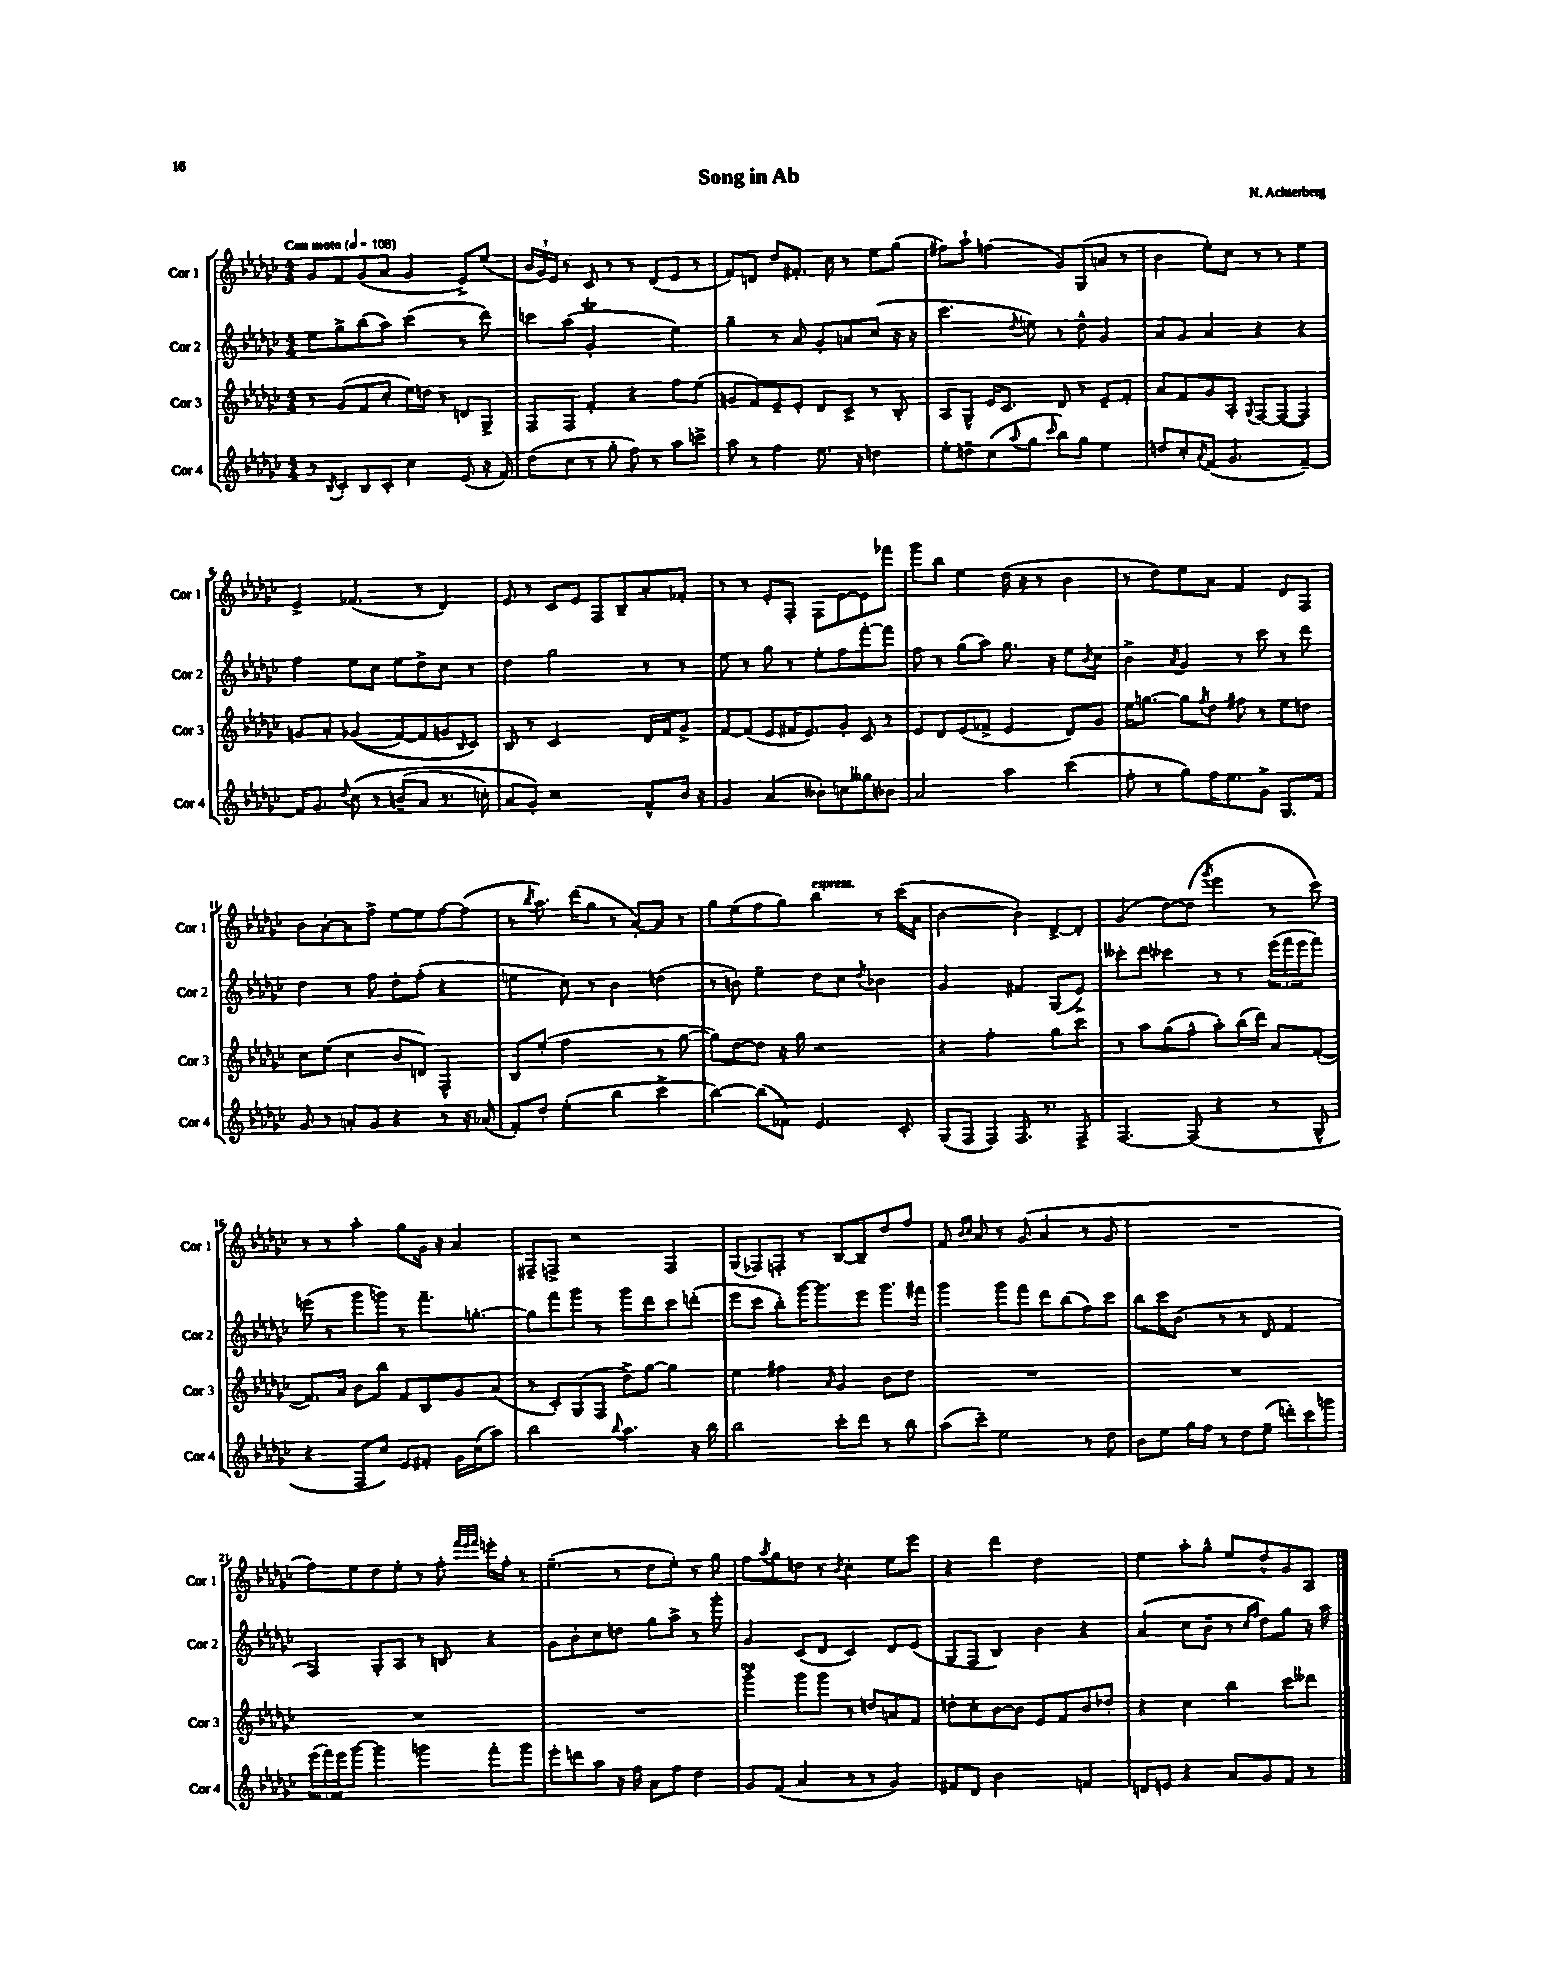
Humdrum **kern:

**kern	**kern	**kern	**kern
*staff4	*staff3	*staff2	*staff1
*clefG2	*clefG2	*clefG2	*clefG2
*k[b-e-a-d-g-c-]	*k[b-e-a-d-g-c-]	*k[b-e-a-d-g-c-]	*k[b-e-a-d-g-c-]
*M4/4	*M4/4	*M4/4	*M4/4
*MM108	*MM108	*MM108	*MM108
8r	8r	8ee-\L	8g-/L
8qB-/	.	.	.
8c-'/L	(8g-/L	8gg-^\	8f/
8B-/	8f/	(8bb-\	(8g-/
8c-'/J	8cc-'/J	8aa-\J)	8a-/J
4cc-\	16ee-\LL)	(4ccc-\	4g-/
.	16dd\JJ	.	.
.	8r	.	.
(8e-/	8d/L	8r	8e-^/L)
16r	8G-^/J	8ddd-\)	(8ee-/J
16f/)	.	.	.
=	=	=	=
(8dd-\L	8F/L	8ccc\L	24b-/LL
.	.	.	24g-/)
.	.	.	24e-/JJ
8cc-\J	8F/J	(8aa-\J	8r
8r	4f'/	2g-'/	8c-/
8gg-'\	.	.	8r
8ff\)	4r	.	8r
8r	.	.	(8d-/L
8aa-\L	8ff\L	4ee-\)	8e-/J
8ccc^\J	(8ee-\J	.	8r
=	=	=	=
8aa-\	8g/L	4gg-~\	8f/L)
8r	8f/)	.	8d/J
4ff\	8e-~/	8r	8dd-/L
.	8e-'/J	8a-/	8.f#'/J
8.ee-\	8d-/L	8g-'/L	.
.	.	.	16cc-\
.	8c-^/J	8a/	8r
16r	.	.	.
4dd\	8r	(8cc-/J	8ee-\L
.	8B-'/	16r	(8gg-\J
.	.	16r	.
=	=	=	=
8ee-'\L	8A-/L	4.ccc-\	8ff#\L)
8dd~\	8G-^^/J	.	8aa-`\J
(8cc-\	16e-/LK	.	(4ff\
.	8.c-/J	.	.
8qqaa-/	.	8qdd-/	.
8gg-\J	.	8ee\)	.
16qqccc-/	.	.	.
8bb-\L)	8d-/	8r	8g-/L)
8gg-\J	8r	8dd-^^\	(8G-/
4ee-\	8e-~/L	4g-/	8a/J
.	8f'/J	.	8r
=	=	=	=
8dd/L	8a-/L	8a-/L	4b-\
8cc-'/	8f/	8g-/J	.
8qa-/	.	.	.
(8f/J	8g-/	4a-/	8ee-'\L)
4.g-/	8A-'/J	.	8cc-\J
.	8qqG-/	.	.
.	[8F/L	4r	8r
.	(8F/_J	.	8r
[4f~/)	4F/])	4r	4ee-\
=	=	=	=
16f/]LK	8g/L	4ff\	4e-^/
8.g-/J	.	.	.
.	8a-'/J	.	.
8qqdd-/	.	.	.
&(8cc-\	&((4g-/	8ee-\L	(4.f-/
8r	.	8cc-\J	.
(8b~/L	[8f/L)	8ee-\L	.
8a-/J	8f/]	8dd-^\	8r
8.r	8g/	8cc-\J	4d-/)
.	16qqB-/	.	.
.	8c-/J&)	8r	.
16cc'\)	.	.	.
=	=	=	=
8a-/L	8B-/	4dd-\	8e-/
8g-'/J&)	8r	.	8r
2r	2c-/	2gg-\	8c-/L
.	.	.	8e-/J
.	.	.	8F/L
.	.	.	8B-~/
8f^^/L	16d-/LL	8r	8a-'/
.	16f/J	.	.
16b-/Jk	8g-^/J	8r	8f-'/J
16r	.	.	.
=	=	=	=
4g-/	[8f/L	8ee-\	8r
.	(8f/]J	8r	8r
(4a-/	8e-/L	8gg-\	8e-'/L
.	16f#/K	8r	8F'/J
.	8.e-/)	.	.
8b--'\L)	.	8ee-'\L	8F\L
8cc\	8g-'/J	8ff\	[8e-\
8gg--\	8c-/	[8fff'\	8e-\]
8b-\J	8r	8fff\]J	8fff-\J
=	=	=	=
2a-/	8e-/L	8ff\	8ggg-\L
.	8d-/	8r	8bb-\J
.	(8e-/	(8gg-\L	4ee-\
.	8f-^/J	8aa-\J)	.
4aa-\	4e-/	8.gg-\	(16dd-\
.	.	.	16r
.	.	.	8r
.	.	16r	.
(4ccc-\	8d-/L)	8ee-\L	4b-\
.	.	8qb-/	.
.	8g-/J	8cc-\J	.
=	=	=	=
8ff'\	16ee-\LK	4b-^\	8r
.	[8.gg\J	.	.
8r	.	.	8dd-\L)
.	.	8qa-/	.
8gg-\L)	8gg\]L	4g-/	8ee-\
.	8qff/	.	.
16ff\K	8dd-\J	.	8a-\J
8.ee-\	.	.	.
.	8ff#\	8r	4f/
8g-^\J	8r	8ccc-\	.
8.G-/L	8ee-\L	8r	8d-/L
.	8dd\J	8ddd-\	8F/J
16f/Jk	.	.	.
=	=	=	=
8g-/	8cc-\L	4dd-\	8b-\L
8r	(8ee-\J	.	[8a-'\
8a'/L	4cc-\	8r	8a-\]
8g-/J	.	8ff\	8ff^\J
4r	8b-/L	8dd-'\L	[8ee-\L
.	8d/J)	(8ff'\J	8ee-\]
8r	4F^^/	4r	[8ff\
16r	.	.	(8ff\]J
(16a-/	.	.	.
=	=	=	=
8f'/L)	8B-/L	4ee\	8r
.	.	.	8qbb-/
8dd-'/J	(8ee-'/J	.	8.aa-\)
(4ee-'\	2ff\	8cc-\)	.
.	.	.	(16ddd-\LK
.	.	8r	8gg-\J
4bb-\	.	4b-\	8r
.	.	.	[8a-'/L)
4ccc-^\	8r	(4dd\	8a-/]J
.	[8gg-\	.	8r
=	=	=	=
[4bb-\)	8gg-\]L)	8r	8gg-\L
.	[8dd-\	8b'\)	(8ee-\
(8bb-\]L	8dd-\]J	4ee-~\	8ff\
8f-\J)	16r	.	8gg-\J)
.	16gg-\	.	.
4.e-/	2r	8dd-\L	4bb-\
.	.	8cc-\J	.
.	.	8qdd-/	.
.	.	4b-\	8r
8c-'/	.	.	(16ccc-\LL
.	.	.	16a-\JJ
=	=	=	=
(8G-/L	4r	2g-/	[2b-\
8F/J	.	.	.
4F/)	2ff'\	.	.
8.F/	.	4f#/	4b-'\])
8.r	.	.	.
.	8gg-\L	(8G-/L	[8d-^/L
8F^/	8ccc-\J	8e-^/J)	8d-'/]J
=	=	=	=
[4.F/	8r	8ccc--'\L	(4g-/
.	8aa-\L	8ddd-\J	.
.	(8gg-\	4ccc-\	[8dd-\L)
(8F/]	8ff^^\J	.	(8dd-\]J
.	.	.	8qggg-/
4r	8aa-'\L)	8r	4eee-\
.	(16bb-\L	8r	.
.	16ddd-\JJ)	.	.
8r	8a-/L	(24eee-\LL	8r
.	.	24fff\	.
.	.	24eee-\J	.
8G-^^/	([8f'/J	8fff\J)	8ccc-\)
=	=	=	=
4r	8.f/]L)	(8eee\	8r
.	.	8r	8r
.	16a-/Jk	.	.
8F/L	8b-\L	8ggg-\L	4aa-'\
8cc-/J)	8bb-\J	8ggg\J)	.
8e-/L	8f/L	8r	8gg-\L
8f#'/J	8B-/	8.fff~\L	16g-\Jk
.	.	.	16r
16g-\LL	8g-/	.	4a-/
(16cc-\J	.	[8.gg'\J	.
8aa-\J)	(8a-/J	.	.
=	=	=	=
2bb-\	8r	8gg\]L	8F#~/L
.	8c-'/L)	8fff\	8F^/J
.	(8G-/	8ggg-\J	2r
.	8F/J	8r	.
8qqbb-/	.	.	.
4.aa-\	8dd-^\L)	8ggg-\L	.
.	[8gg-\J	8ddd-\	.
.	4gg-\]	8ccc-\	4F/
16r	.	(8ddd'\J	.
16bb-\	.	.	.
=	=	=	=
2bb-\	4ee-\	8eee-\L	(8G-/L
.	.	8ccc-\J	8F-/)
.	4ff#\	8bb-'\L)	8F'/J
.	.	[16ggg-\K	8r
.	.	8.ggg-\]	.
.	16qqa-/	.	.
8ccc-'\L	4g-/	.	[8B-/L
8ddd-\J	.	8eee-\J	8B-~/]
8r	8b-\L	8.ggg-\L	8dd-/
8bb-\	8dd-\J	.	8ff/J
.	.	16fff#\Jk	.
=	=	=	=
(8aa-\L	1r	4ggg-\	8f/
.	.	.	16qqb-/LL
.	.	.	16qqcc-/JJ
8ccc-~\J)	.	.	8a-/
2ee-\	.	8ggg-\L	8r
.	.	8fff\J	(8g-/
.	.	8ddd-\L	4a-/
.	.	(8bb-\	.
8r	.	8ff\)	8r
8dd-\	.	8ccc-\J	8g-/
=	=	=	=
8b-\L	1r	8bb-\L	1r
8ee-\J	.	16ccc-\K	.
.	.	(8.b-\J	.
16gg-\LL	.	.	.
16ff\JJ	.	.	.
8r	.	8r	.
8dd-\L	.	8r	.
(8ee-~\J	.	8d-/	.
12ddd'\L)	.	4f/	.
12ccc-\	.	.	.
12ggg\J	.	.	.
=	=	=	=
(24eee-\LL	1r	4F/)	8ff\L)
24fff\)	.	.	.
24eee-\J	.	.	.
[8ggg-\J	.	.	8ee-\
4ggg-\]	.	8G-'/L	8dd-\
.	.	8A-/J	8ee-'\J
4ggg\	.	8r	8r
.	.	8B/	8ff'\
.	.	.	32qqfff/LLL
.	.	.	32qqeee-/
.	.	.	32qqfff/JJJ
8fff'\L	.	4r	16eee'\LL
.	.	.	16ff'\JJ
8ggg\J	.	.	8r
=	=	=	=
8eee-'\L	1r	8g-\L	(4.ee-~\
8ddd\	.	8b-'\	.
8aa-\J	.	8cc-\	.
16r	.	8dd\J	8r
16ff\	.	.	.
8a-\L	.	8gg-\L	8dd-\L
8ff\J	.	8aa-^\J	8ee-'\J)
4dd-\	.	8r	8r
.	.	8ggg-'\	8gg-\
=	=	=	=
8g-/L	4ggg-~\	4g-/	8ff\L
.	.	.	8qaa-/
(8f/J	.	.	8gg-\
4a-/	8ggg-\L	(8c-/L	8dd\J
.	8ggg-\J	8d-/J	8r
.	.	.	8qb-/
8r	8r	4c-/)	4cc-'\
8r	8dd/L	.	.
4g-/)	8a/	8d-/L	8ee-\L
.	8f/J	(8e-/J	8eee-\J
=	=	=	=
8f#/L	8dd'\L	8G-/L	4r
8d-/J	8cc-'\	8F/J	.
2b-\	[8b-\	4B-/)	4ddd-\
.	8b-\]J	.	.
.	8e-/L	4b-\	2dd-\
.	8f/	.	.
4f/	8b-/	4r	.
.	8dd-'/J	.	.
=	=	=	=
8d/L	4r	(4a-/	4ee-\
8e/J	.	.	.
4r	4cc-\	8cc-\L	8aa-'\L
.	.	8b-~\J	8gg-^^\J
8a-/L	4bb-\	8r	8ee-/L
.	.	16qqcc-/LL	.
.	.	16qqff/JJ	.
8g-/	.	8dd-\L)	8dd-^^/
8f/J	8ccc-\L	8gg-\J	8g-/
8r	8ddd--\J	16r	8A-/J
.	.	16aa-\	.
==	==	==	==
*-	*-	*-	*-
